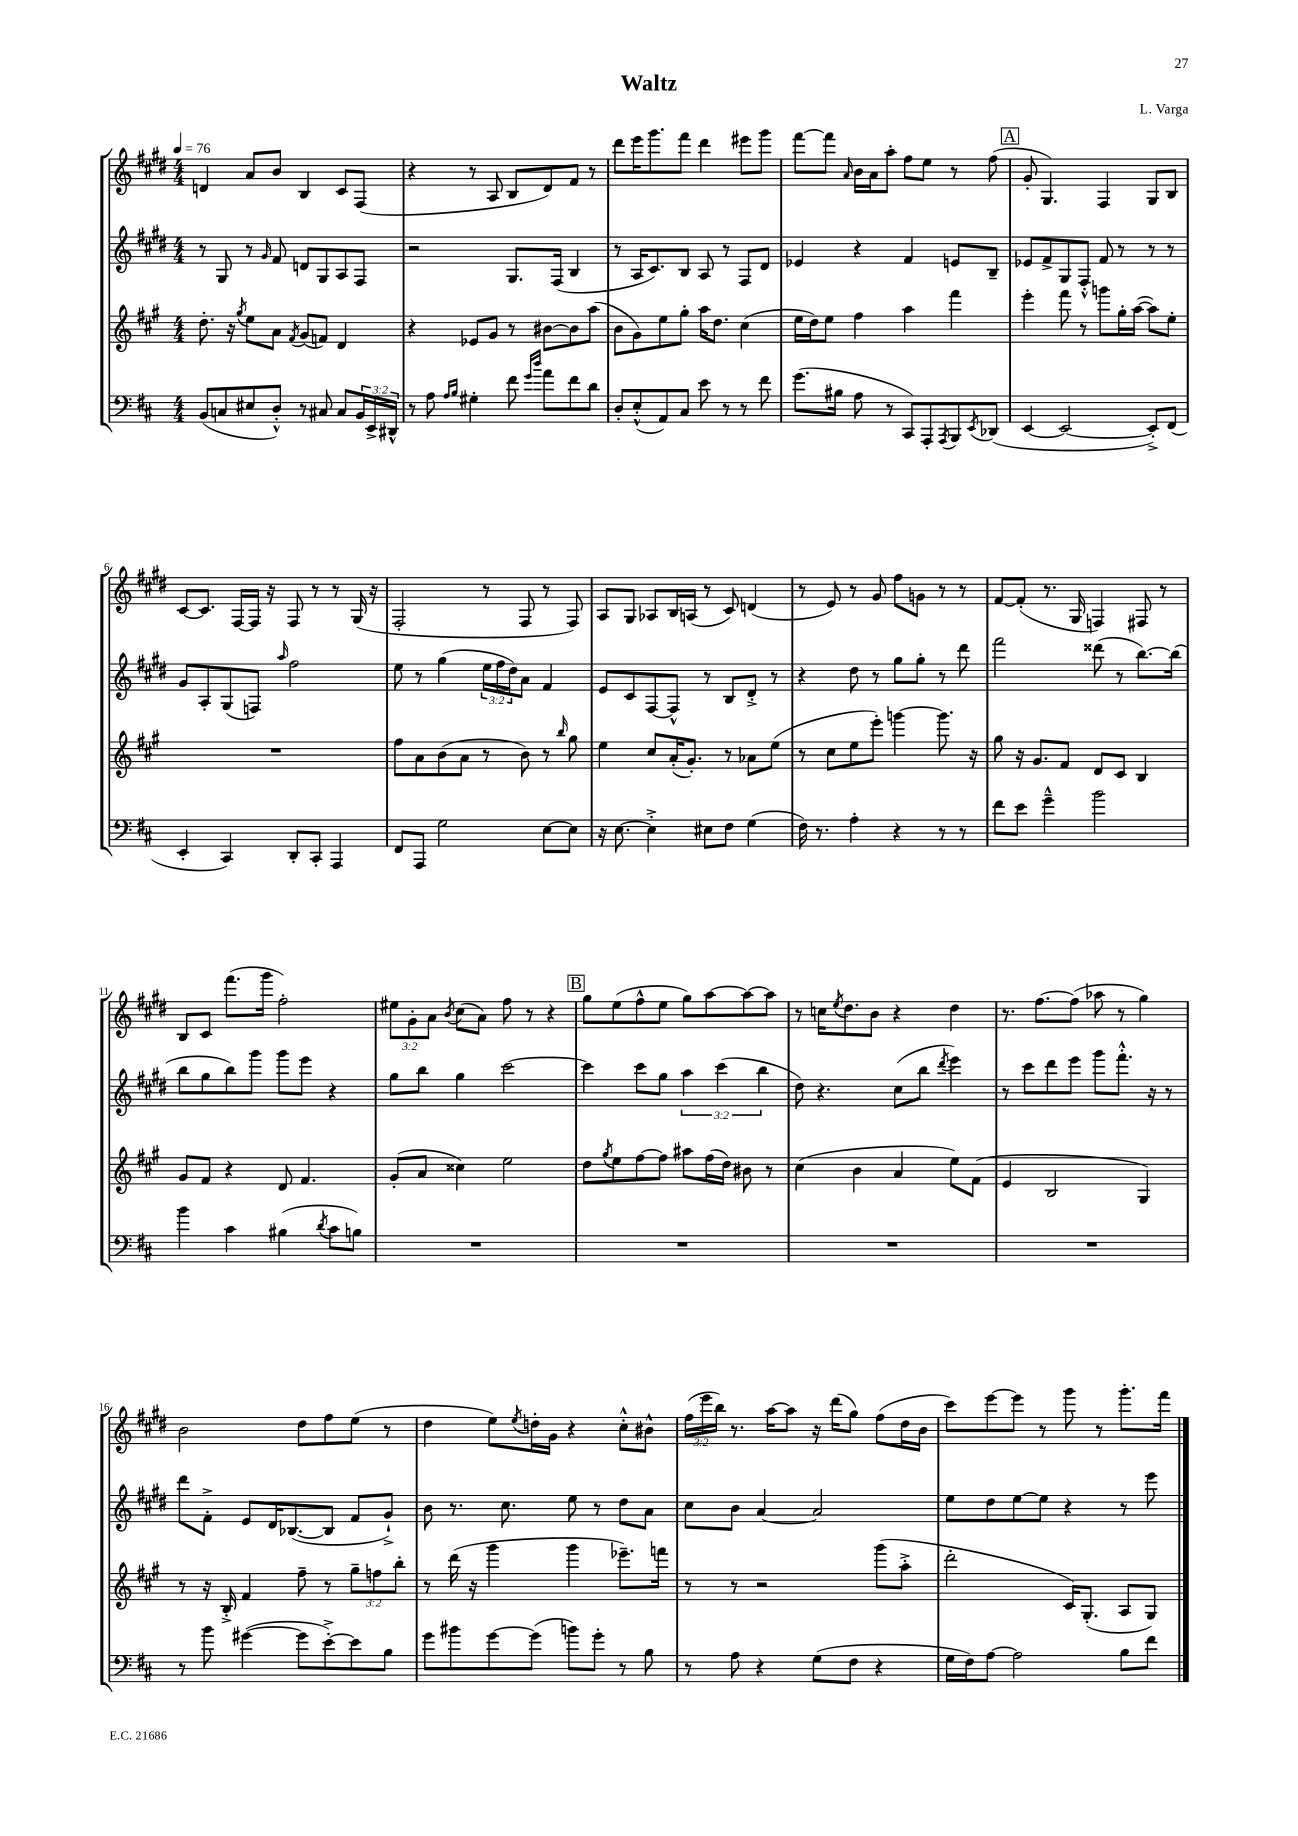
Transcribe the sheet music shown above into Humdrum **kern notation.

**kern	**kern	**kern	**kern
*staff4	*staff3	*staff2	*staff1
*clefF4	*clefG2	*clefG2	*clefG2
*k[f#c#]	*k[f#c#g#]	*k[f#c#g#d#]	*k[f#c#g#d#]
*M4/4	*M4/4	*M4/4	*M4/4
*MM76	*MM76	*MM76	*MM76
(8BB/L	8.dd'\	8r	4d/
8C/	.	8G#/	.
.	16r	.	.
.	8qgg#/	.	.
8E#/	8ee\L	8r	8a/L
.	.	16qqg#/	.
8D'^^/J)	8a\J	8f#/	8b/J
.	8qf#/	.	.
8r	(8g#/L	8d/L	4B/
8C#/	8f/J)	8G#/	.
8C#/L	4d/	8A/	8c#/L
24BB/L	.	8F#/J	(8F#/J
24EE^/	.	.	.
24DD#^^/JJ	.	.	.
=	=	=	=
8r	4r	2r	4r
8A\	.	.	.
16qqA/LL	.	.	.
16qqB/JJ	.	.	.
4G#'\	8e-/L	.	8r
.	8g#/J	.	8A/
8f#\	8r	8.G#/L	8B/L
16qqg/LL	.	.	.
16qqdd/JJ	.	.	.
8a\L	[8b#\L	.	8d#/)
.	.	(16F#/Jk	.
8f#\	8b#\]	4B/	8f#/J
8d\J	(8aa\J	.	8r
=	=	=	=
8D'/L	8b\L	8r	8ddd#\L
(8E'^^/	8g#\)	16A/LK	16eee\K
.	.	8.c#/)	8.ggg#\
8AA/)	8ee\	.	.
8C#/J	8gg#'\J	8B/J	8fff#\J
8e\	16aa\LK	8A/	4ddd#\
.	8.dd\J	.	.
8r	.	8r	.
8r	(4cc#\	8F#/L	8eee#\L
8f#\	.	8d#/J	8ggg#\J
=	=	=	=
(8.g\L	16ee\LL	4e-/	[8fff#\L
.	16dd\J)	.	.
.	8ee\J	.	8fff#\]J
16B#\Jk	.	.	.
.	.	.	16qqa/
8A\	4ff#\	4r	16b\LL
.	.	.	16a\J
8r	.	.	8aa'\J
8CC#/L)	4aa\	4f#/	8ff#\L
8AAA'/	.	.	8ee\J
8qAAA/	.	.	.
8BBB/	4fff#\	8e/L	8r
8qEE/	.	.	.
(8DD-/J	.	8B~/J	(8ff#\
=	=	=	=
[4EE/	4eee'\	8e-/L	8g#'/
.	.	8f#^/	4.G#/)
2EE/_	8fff#\	8G#/	.
.	8r	8F#'^^/J	.
.	8ggg\L	8f#/	4F#/
.	16gg#'\L	8r	.
.	([16aa\JJ	.	.
8EE'^/]L)	8aa\]L)	8r	8G#/L
(8FF#/J	8ee'\J	8r	8B/J
=	=	=	=
4EE'/	1r	8g#/L	[8c#/L
.	.	8A'/	8.c#/]J
4CC#/)	.	(8G#/	.
.	.	.	[16F#/LL
.	.	8F/J)	16F#/]JJ
.	.	.	16r
.	.	16qqaa/	.
8DD'/L	.	2ff#\	8F#/
8CC#'/J	.	.	8r
4AAA/	.	.	8r
.	.	.	(16G#/
.	.	.	16r
=	=	=	=
8FF#/L	8ff#\L	8ee\	2F#'/
8AAA/J	8a\	8r	.
2G\	(8b\	(4gg#\	.
.	8a\J	.	.
.	8r	24ee\LL	8r
.	.	24ff#\	.
.	.	24dd#\J)	.
.	8b\)	8a\J	8F#/
[8E\L	8r	4f#/	8r
.	16qqbb/	.	.
8E\]J	8gg#\	.	8F#/)
=	=	=	=
16r	4ee\	8e/L	8A/L
[8.E\	.	.	.
.	.	8c#/	8G#/J
4E'^\]	8cc#/L	[8F#/	8A-/L
.	(16a'/K	8F#^^/]J	16B/L
.	8.g#'/J)	.	(16A/JJ
8E#\L	.	8r	8r
8F#\J	8r	8B/L	8c#/)
(4G\	8a-\L	8d#'^/J	(4d/
.	(8ee\J	8r	.
=	=	=	=
16F#\)	8r	4r	8r
8.r	.	.	.
.	8cc#\L	.	8e/)
4A'\	8ee\	8dd#\	8r
.	8eee'\J)	8r	8g#/
4r	[4ggg\	8gg#\L	8ff#\L
.	.	8gg#'\J	8g\J
8r	8.ggg\]	8r	8r
8r	.	8ddd#\	8r
.	16r	.	.
=	=	=	=
8f#\L	8gg#\	2fff#\	[8f#/L
8e\J	16r	.	(8f#'/]J
.	8.g#/L	.	.
4g~^^\	.	.	8.r
.	8f#/J	.	.
.	.	.	16G#/
2b\	8d/L	(8ddd##\	4F/)
.	8c#/J	8r	.
.	4B/	[8.bb\L)	8F#/
.	.	.	8r
.	.	(16bb\]Jk	.
=	=	=	=
4b\	8g#/L	8bb\L	8B/L
.	8f#/J	8gg#\	8c#/J
4c#\	4r	8bb\)	(8.fff#\L
.	.	8ggg#\J	.
.	.	.	16ggg#\Jk
(4B#\	8d/	8ggg#\L	2ff#'\)
.	4.f#/	8eee\J	.
8qd/	.	.	.
8c#\L	.	4r	.
8B\J)	.	.	.
=	=	=	=
1r	(8g#'/L	8gg#\L	12ee#\L
.	.	.	12g#'\
.	8a/J	8bb\J	.
.	.	.	12a\J
.	.	.	8qb/
.	4cc##\)	4gg#\	(8cc#\L
.	.	.	8a\J)
.	2ee\	[2ccc#\	8ff#\
.	.	.	8r
.	.	.	4r
=	=	=	=
1r	8dd\L	4ccc#\]	8gg#\L
.	8qgg#/	.	.
.	8ee\	.	(8ee\
.	[8ff#\	8ccc#\L	8ff#^^\
.	8ff#\]J	8gg#\J	8ee\J
.	8aa#\L	6aa\	8gg#\L)
.	(16ff#\L	.	[8aa\
.	.	(6ccc#\	.
.	16dd\JJ)	.	.
.	8b#\	.	8aa\_
.	.	6bb\	.
.	8r	.	8aa\]J
=	=	=	=
1r	(4cc#\	8dd#\)	8r
.	.	4.r	16cc\LK
.	.	.	8qee/
.	.	.	8.dd#\
.	4b\	.	.
.	.	.	8b\J
.	4a/	(8cc#\L	4r
.	.	8bb\J	.
.	.	8qddd#/	.
.	8ee\L)	4eee\)	4dd#\
.	(8f#\J	.	.
=	=	=	=
1r	4e/	8r	8.r
.	.	8ccc#\L	.
.	.	.	[8.ff#\L
.	2B/	8ddd#\	.
.	.	8eee\J	(8ff#\]J
.	.	8ggg#\L	8aa-\
.	.	8.fff#'^^\J	8r
.	4G#/)	.	4gg#\)
.	.	16r	.
.	.	8r	.
=	=	=	=
8r	8r	8ddd#\L	2b\
8b\	16r	8f#'^\J	.
.	16B'^/	.	.
([4g#\	4f#/	8e/L	.
.	.	16d#/K	.
.	.	([8.B-/	.
8g#\]L	8ff#~\	.	8dd#\L
[8e'^\)	8r	8B-/]J	8ff#\
8e\]	12gg#~\L	8f#/L	(8ee\J
.	12ff\	.	.
8B\J	.	8g#`^/J)	8r
.	12bb'\J	.	.
=	=	=	=
8g\L	8r	8b\	4dd#\
8b#\	(16ddd\	8.r	.
.	16r	.	.
[8g\	4ggg#\	.	8ee\L)
.	.	8.cc#\	.
.	.	.	8qee/
(8g\]J	.	.	16dd'\L
.	.	.	16g#\JJ
8b\L)	4ggg#\	8ee\	4r
8g'\J	.	8r	.
8r	8.eee-~\L)	8dd#\L	8cc#'^^\L
8B\	.	8a\J	8b#^^\J
.	16fff\Jk	.	.
=	=	=	=
8r	8r	8cc#\L	(24ff#\LL
.	.	.	24eee\
.	.	.	24bb\JJ)
8A\	8r	8b\J	8.r
4r	2r	[4a/	.
.	.	.	[16aa\LK
.	.	.	8aa\]J
(8G\L	.	2a/]	16r
.	.	.	(16ddd#\LK
8F#\J	.	.	8gg#\J)
4r	(8ggg#\L	.	(8ff#\L
.	8aa'^\J	.	16dd#\L
.	.	.	16b\JJ
=	=	=	=
16G\LL	2ddd'\	8ee\L	8ccc#\L)
16F#\J)	.	.	.
[8A\J	.	8dd#\	[8eee\
2A\]	.	[8ee\	8eee\]J
.	.	8ee\]J	8r
.	16c#/LK)	4r	8ggg#\
.	(8.G#'/J	.	.
.	.	.	8r
8B\L	8A/L	8r	8.ggg#'\L
8f#\J	8G#/J)	8eee\	.
.	.	.	16fff#\Jk
==	==	==	==
*-	*-	*-	*-
